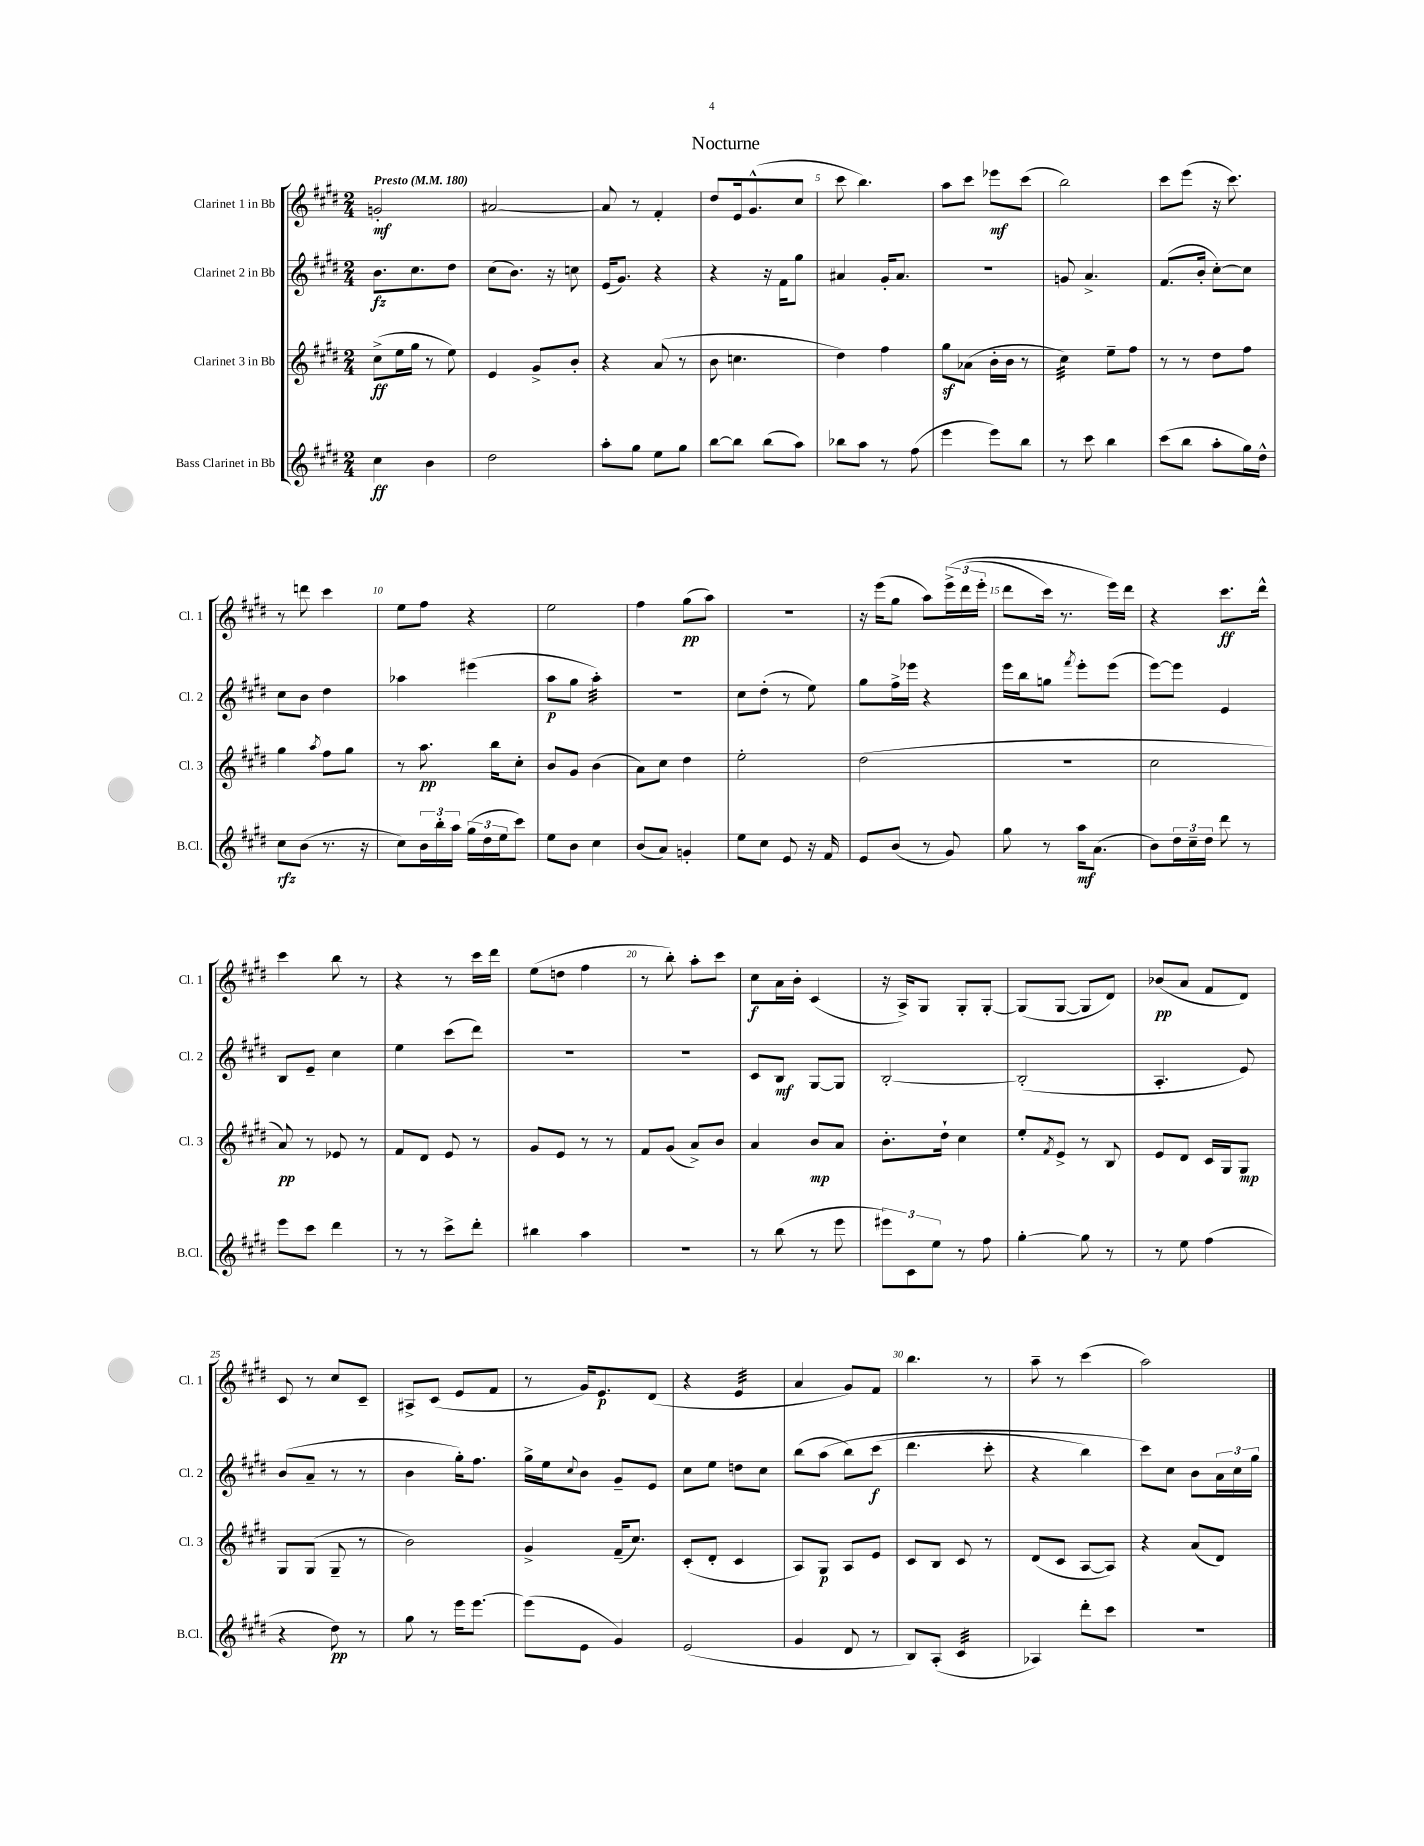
\header { title = "Nocturne" }
<<
\new StaffGroup <<
\new Staff = "s0" \with { instrumentName = "Clarinet 1 in Bb" shortInstrumentName = "Cl. 1" } {
    \clef treble \key e \major \numericTimeSignature \time 2/4 \tempo "Presto" 4 = 180
    g'2-.\mf |
    ais'2~ |
    ais'8 r8 fis'4-. |
    dis''8 e'16 gis'8.-^( cis''8 |
    cis'''8 b''4.) |
    a''8 cis'''8 ees'''8\mf cis'''8( |
    b''2) |
    cis'''8 e'''8( r16 cis'''8.) |
    r8 d'''8 cis'''4 |
    e''8 fis''8 r4 |
    e''2 |
    fis''4 gis''8\pp( a''8) |
    R2 |
    r16 e'''16( gis''8 a''8) \tuplet 3/2 { e'''16->\( dis'''16( e'''16-. } |
    dis'''8 cis'''16) r8. e'''16\) dis'''16 |
    r4 cis'''8.\ff dis'''16-^ |
    cis'''4 b''8 r8 |
    r4 r8 cis'''16 dis'''16 |
    e''8( d''8 fis''4 |
    r8 b''8-.) a''8-. cis'''8 |
    cis''8\f a'16 b'16-. cis'4( |
    r16 a16->) gis8 gis8-. gis8~-. |
    gis8( gis8~ gis8 dis'8) |
    bes'8\pp( a'8 fis'8 dis'8) |
    cis'8 r8 cis''8 cis'8-- |
    ais8-> cis'8( e'8 fis'8 |
    r8 gis'16) e'8.\p dis'8( |
    r4 e'4:32 |
    a'4 gis'8) fis'8 |
    b''4. r8 |
    a''8-- r8 cis'''4( |
    a''2) \bar "|." |
}
\new Staff = "s1" \with { instrumentName = "Clarinet 2 in Bb" shortInstrumentName = "Cl. 2" } {
    \clef treble \key e \major \numericTimeSignature \time 2/4
    b'8.\fz cis''8. dis''8 |
    cis''8( b'8.) r16 c''8 |
    e'16( gis'8.) r4 |
    r4 r16 fis'16 gis''8 |
    ais'4 gis'16-. ais'8. |
    r2 |
    g'8 a'4.-> |
    fis'8.( b'16-. cis''8~-.) cis''8 |
    cis''8 b'8 dis''4 |
    aes''4 eis'''4( |
    a''8\p gis''8 a''4:32-.) |
    R2 |
    cis''8 dis''8-.( r8 e''8) |
    gis''8 fis''16-> ees'''16 r4 |
    e'''16 b''16 g''8 \acciaccatura { fis'''8 } e'''8-. e'''8( |
    e'''8~) e'''8 e'4 |
    b8 e'8-- cis''4 |
    e''4 cis'''8( dis'''8) |
    R2 |
    R2 |
    cis'8 b8\mf gis8~ gis8 |
    b2~-. |
    b2-.( |
    a4.-. e'8) |
    b'8( a'8-- r8 r8 |
    b'4 gis''16-.) fis''8. |
    gis''16-> e''16 \appoggiatura { cis''8 } b'8 gis'8-- e'8 |
    cis''8 e''8 d''8 cis''8 |
    b''8( a''8\( b''8) cis'''8\f( |
    dis'''4. cis'''8-. |
    r4 b''4) |
    cis'''8\) cis''8 b'8 \tuplet 3/2 { a'16 cis''16 gis''16 } \bar "|." |
}
\new Staff = "s2" \with { instrumentName = "Clarinet 3 in Bb" shortInstrumentName = "Cl. 3" } {
    \clef treble \key e \major \numericTimeSignature \time 2/4
    cis''8->\ff( e''16 gis''16 r8 e''8) |
    e'4 gis'8-> b'8-. |
    r4 a'8( r8 |
    b'8 c''4. |
    dis''4) fis''4 |
    gis''8\sf aes'8( b'16-. b'16 r8 |
    cis''4:32) e''8-- fis''8 |
    r8 r8 dis''8 fis''8 |
    gis''4 \acciaccatura { a''8 } fis''8 gis''8 |
    r8 a''8.\pp b''16 cis''8-. |
    b'8 gis'8 b'4( |
    a'8) cis''8 dis''4 |
    e''2-. |
    dis''2( |
    r2 |
    cis''2 |
    a'8\pp) r8 ees'8 r8 |
    fis'8 dis'8 e'8 r8 |
    gis'8 e'8 r8 r8 |
    fis'8 gis'8( a'8->) b'8 |
    a'4 b'8\mp a'8 |
    b'8.-. dis''16-! cis''4 |
    e''8-. \acciaccatura { fis'8 } e'8-> r8 b8 |
    e'8 dis'8 cis'16 gis16 gis8\mp |
    gis8 gis8( gis8-- r8 |
    b'2) |
    gis'4-> fis'16--( cis''8.) |
    cis'8-.( dis'8-. cis'4 |
    a8) gis8\p a8 e'8 |
    cis'8 b8 cis'8 r8 |
    dis'8( cis'8 a8~ a8) |
    r4 a'8( dis'8) \bar "|." |
}
\new Staff = "s3" \with { instrumentName = "Bass Clarinet in Bb" shortInstrumentName = "B.Cl." } {
    \clef treble \key e \major \numericTimeSignature \time 2/4
    cis''4\ff b'4 |
    dis''2 |
    a''8-. gis''8 e''8 gis''8 |
    b''8~ b''8 b''8( a''8) |
    bes''8 a''8 r8 fis''8( |
    e'''4 e'''8) b''8 |
    r8 cis'''8 b''4 |
    cis'''8( b''8 a''8-. gis''16) dis''16-^ |
    cis''8\rfz b'8( r8. r16 |
    cis''8) \tuplet 3/2 { b'16 b''16-. a''16 } \tuplet 3/2 { gis''16( dis''16 e''16 } cis'''8) |
    e''8 b'8 cis''4 |
    b'8( a'8) g'4-. |
    e''8 cis''8 e'8 r16 fis'16 |
    e'8 b'8( r8 gis'8) |
    gis''8 r8 a''16\mf a'8.( |
    b'8) \tuplet 3/2 { dis''16 cis''16-- dis''16 } dis'''8 r8 |
    e'''8 cis'''8 dis'''4 |
    r8 r8 cis'''8-> dis'''8-. |
    bis''4 a''4 |
    R2 |
    r8 b''8( r8 e'''8 |
    \tuplet 3/2 { eis'''8) cis'8 e''8 } r8 fis''8 |
    gis''4~-. gis''8 r8 |
    r8 e''8 fis''4( |
    r4 dis''8\pp) r8 |
    gis''8 r8 e'''16 e'''8.~ |
    e'''8( e'8 gis'4) |
    e'2( |
    gis'4 dis'8 r8 |
    b8) a8-.( cis'4:32 |
    aes4) dis'''8-. cis'''8 |
    R2 \bar "|." |
}
>>
>>
\layout { \context { \Score \override BarNumber.break-visibility = ##(#f #t #t) barNumberVisibility = #(every-nth-bar-number-visible 5) } }
